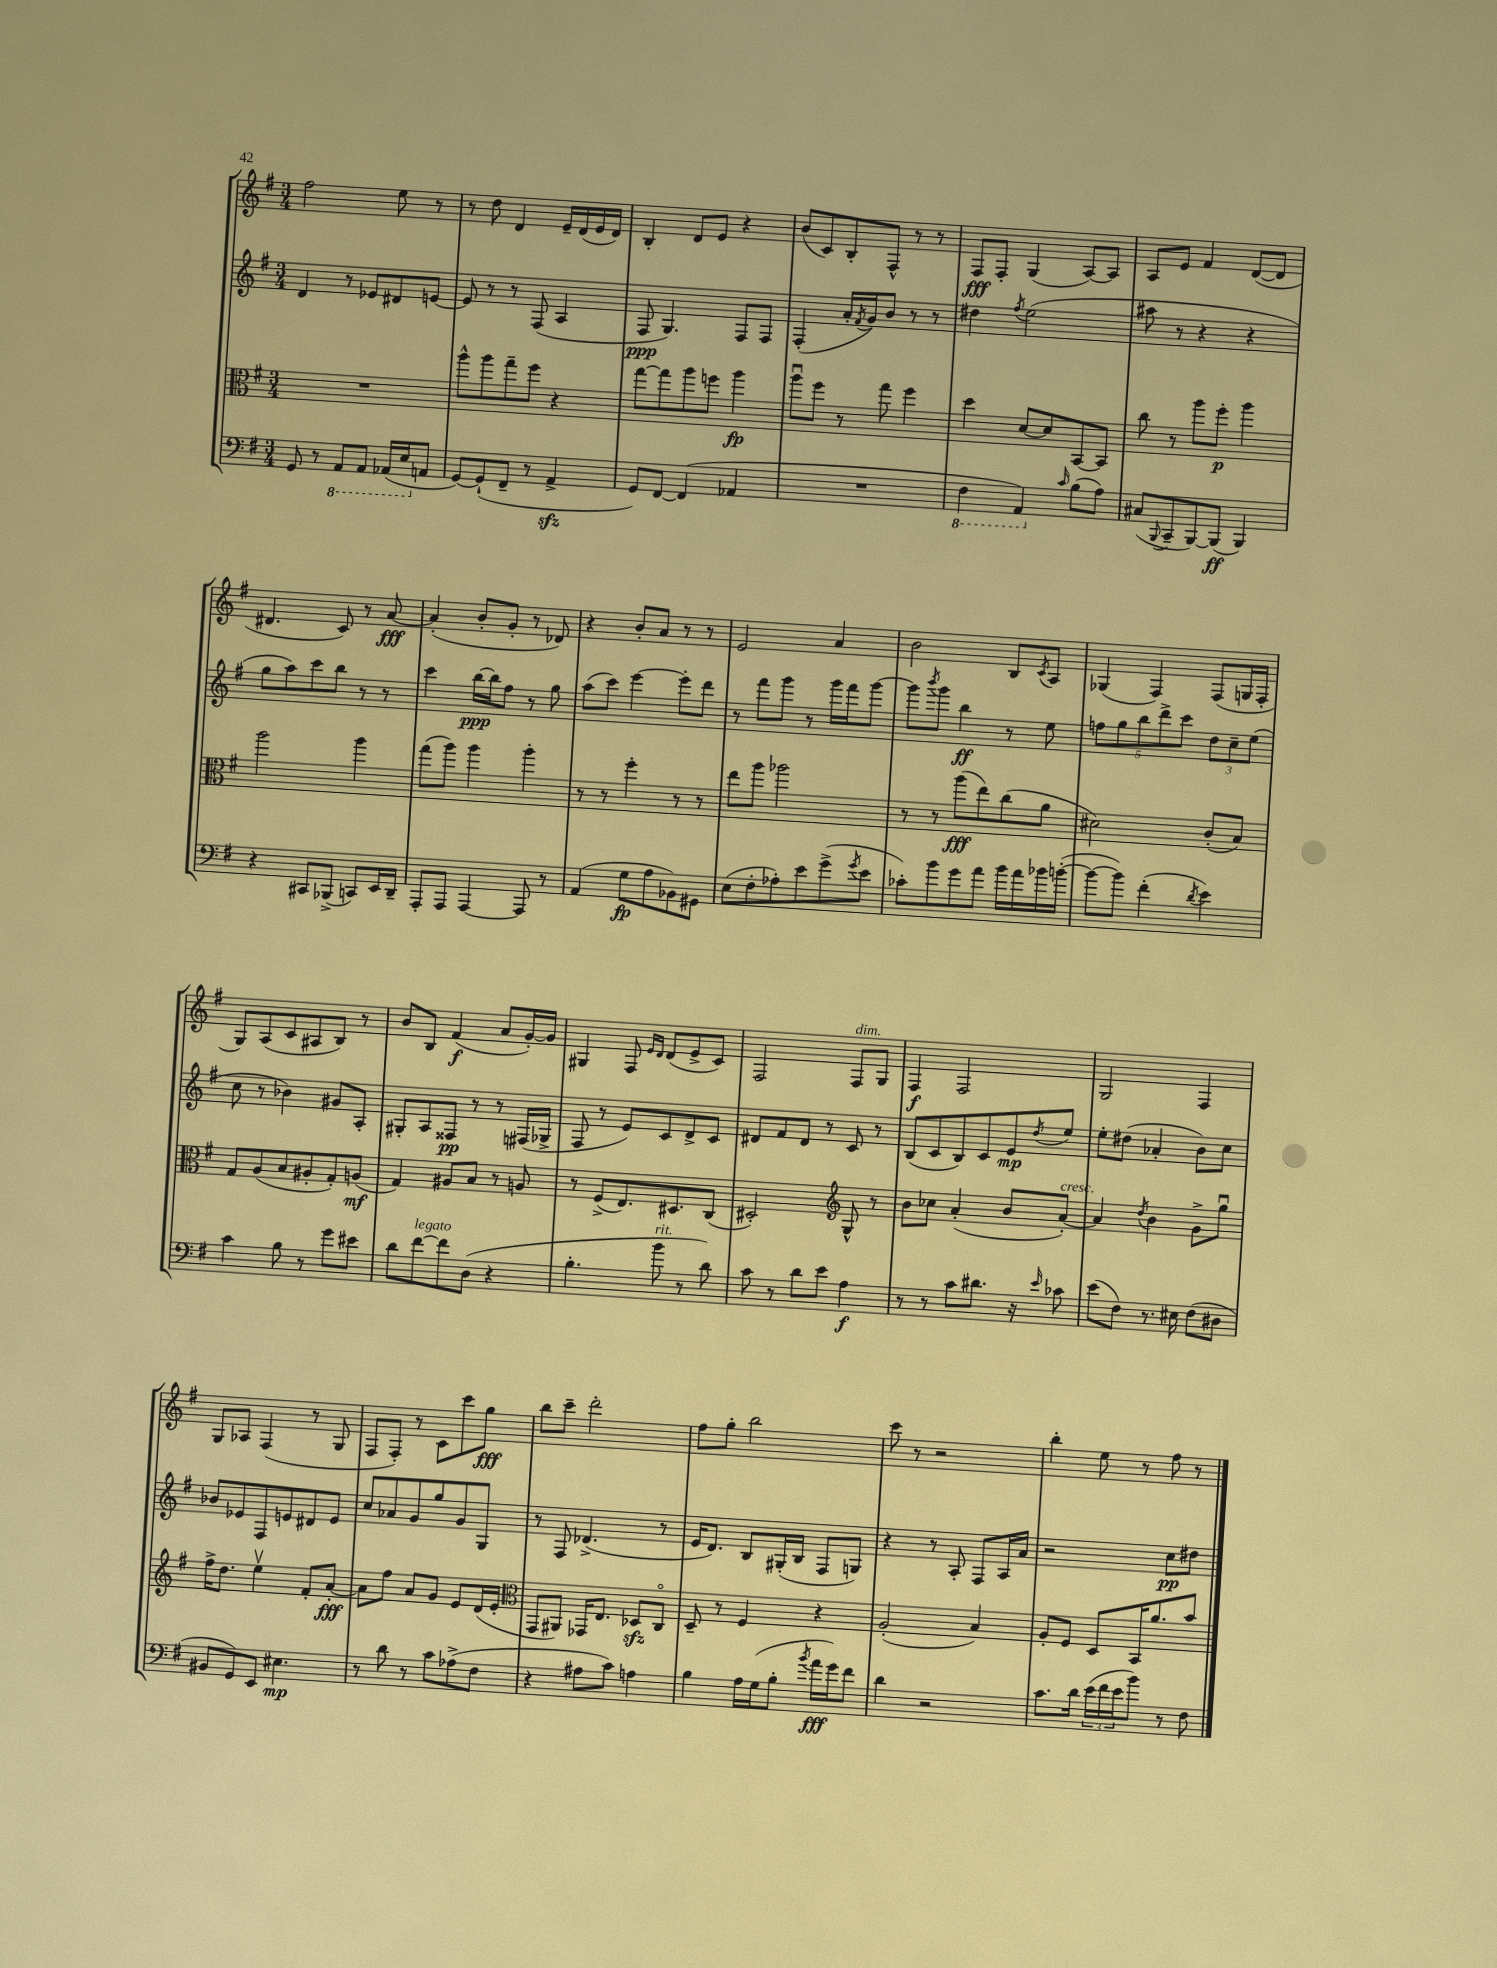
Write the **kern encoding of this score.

**kern	**dynam	**kern	**dynam	**kern	**dynam	**kern	**dynam
*part4	*part4	*part3	*part3	*part2	*part2	*part1	*part1
*staff4	*staff4	*staff3	*staff3	*staff2	*staff2	*staff1	*staff1
*clefF4	*	*clefC3	*	*clefG2	*	*clefG2	*
*k[f#]	*	*k[f#]	*	*k[f#]	*	*k[f#]	*
*M3/4	*	*M3/4	*	*M3/4	*	*M3/4	*
=19	=19	=19	=19	=19	=19	=19	=19
8GG/	.	2.r	.	4d/	.	2ff#\	.
8r	.	.	.	.	.	.	.
*8ba	*	*	*	*	*	*	*
8AAA/L	.	.	.	8r	.	.	.
8AAA/J	.	.	.	8e-X/L	.	.	.
(16AAA-X/LL	.	.	.	8d#X/	.	8ee\	.
16EE/J	.	.	.	.	.	.	.
*X8ba	*	*	*	*	*	*	*
8AAn/J	.	.	.	[8en/J	.	8r	.
=20	=20	=20	=20	=20	=20	=20	=20
[8GG/L)	.	8aa^^\L	.	8e/]	.	8r	.
(8GG`/]	.	8aa\	.	8r	.	8dd\	.
8FF#~/J	.	8gg~\	.	8r	.	4d/	.
8r	.	8ff#\J	.	(8F#/	.	.	.
4AAzz^/	.	4r	.	4A/	.	16e~/LL	.
.	.	.	.	.	.	(16d/	.
.	.	.	.	.	.	16e/	.
.	.	.	.	.	.	16d/JJ)	.
=21	=21	=21	=21	=21	=21	=21	=21
8GG/L)	.	[8gg\L	.	8F#/	ppp	4B'/	.
[8FF#/J	.	8gg\]	.	4.G/)	.	.	.
(4FF#/]	.	8aa\	.	.	.	8d/L	.
.	.	8ffn\J	.	.	.	8e/J	.
4AA-X/	.	4aa\	fp	8F#/L	.	4r	.
.	.	.	.	8F#/J	.	.	.
=22	=22	=22	=22	=22	=22	=22	=22
2.r	.	8aau\L	.	(4F#'/	.	(8b/L	.
.	.	8ff#\J	.	.	.	8c/)	.
.	.	8r	.	16a'/LL	.	8B'/	.
.	.	.	.	8qf#/	.	.	.
.	.	.	.	16g/J)	.	.	.
.	.	8gg\	.	8b/J	.	8F#^^/J	.
.	.	4ff#\	.	8r	.	8r	.
.	.	.	.	8r	.	8r	.
=23	=23	=23	=23	=23	=23	=23	=23
*8ba	*	*	*	*	*	*	*
4FF#\	.	4dd\	.	4dd#X\	.	8F#/L	fff
.	.	.	.	.	.	8F#'/J	.
.	.	.	.	8qff#/	.	.	.
4AAA/)	.	[8d/L	.	(2ee\	.	(4G/	.
.	.	8d/]	.	.	.	.	.
*X8ba	*	*	*	*	*	*	*
16qqc/	.	.	.	.	.	.	.
(8B\L	.	[8BB/	.	.	.	[8A/L)	.
8A\J)	.	8BB/J]	.	.	.	8A/J]	.
=24	=24	=24	=24	=24	=24	=24	=24
(8C#X/L	.	8cc\	.	8aa#X\	.	8A/L	.
8qqBBB/	.	.	.	.	.	.	.
8CC~/	.	8r	.	8r	.	8e/J	.
[8BBB/)	.	8aa\L	.	4r	.	4f#/	.
(8BBB/J]	ff	8ff#'\J	p	.	.	.	.
4BBB/)	.	4aa\	.	4r	.	([8d/L	.
.	.	.	.	.	.	8d/J]	.
!!LO:LB:g=z
=25	=25	=25	=25	=25	=25	=25	=25
4r	.	2aa\	.	8gg\L	.	4.d#X/	.
.	.	.	.	8aa\)	.	.	.
8CC#X/L	.	.	.	8ccc\	.	.	.
(8BBB-X^/J	.	.	.	8bb\J	.	8c/)	.
8CCn/L)	.	4aa\	.	8r	.	8r	.
16EE/L	.	.	.	8r	.	[8a/	fff
16DD~/JJ	.	.	.	.	.	.	.
=26	=26	=26	=26	=26	=26	=26	=26
8AAA'/L	.	(8gg\L	.	4ccc\	.	(4a'/]	.
8AAA/J	.	8aa\J)	.	.	.	.	.
[4AAA/	.	4aa\	.	[16bb\LL	ppp	8b'/L	.
.	.	.	.	16bb\J]	.	.	.
.	.	.	.	8ff#\J	.	8g'/J	.
8AAA/]	.	4aa'\	.	8r	.	8r	.
8r	.	.	.	8gg\	.	8d-X/)	.
=27	=27	=27	=27	=27	=27	=27	=27
(4AA/	.	8r	.	(8aa\L	.	4r	.
.	.	8r	.	8ccc\J)	.	.	.
8G\L	fp	4ff#'\	.	[4eee\	.	8b'/L	.
8A\	.	.	.	.	.	8a/J	.
8BB-X\)	.	8r	.	8eee'\L]	.	8r	.
8GG#X\J	.	8r	.	8ddd\J	.	8r	.
=28	=28	=28	=28	=28	=28	=28	=28
(8E\L	.	8ee\L	.	8r	.	2e/	.
8F#'\	.	8aa\J	.	8fff#\L	.	.	.
8A-X'\)	.	2aa-X\	.	8ggg\J	.	.	.
8e\	.	.	.	8r	.	.	.
(8g^\	.	.	.	16ggg\LL	.	4a/	.
.	.	.	.	16fff#\J	.	.	.
8qg/	.	.	.	.	.	.	.
8e\J	.	.	.	[8ggg\J	.	.	.
=29	=29	=29	=29	=29	=29	=29	=29
8c-X'\L)	.	8r	.	8ggg\L]	.	2b\	.
.	.	.	.	8qbbb/	.	.	.
8b\	.	8r	.	8ggg\J	.	.	.
8g\	.	(8aa\L	fff	4bb\	ff	.	.
8a\J	.	8ee\)	.	.	.	.	.
16b\LL	.	(8cc\	.	8r	.	8B/L	.
16a\	.	.	.	.	.	.	.
.	.	.	.	.	.	8qc/	.
16b-X\	.	8a\J	.	8ee\	.	8A/J	.
([16bn'\JJ	.	.	.	.	.	.	.
=30	=30	=30	=30	=30	=30	=30	=30
8b\L_	.	2d#X\)	.	10ffn\L	.	(4G-X/	.
.	.	.	.	10gg\	.	.	.
8b\J])	.	.	.	.	.	.	.
.	.	.	.	10bb\	.	.	.
(4f#'\	.	.	.	.	.	4F#/)	.
.	.	.	.	10ddd^\	.	.	.
.	.	.	.	10ccc\J	.	.	.
8qd/	.	.	.	.	.	.	.
4e\)	.	(8c'/L	.	12dd\L	.	(8F#/L	.
.	.	.	.	12cc~\	.	.	.
.	.	8B/J)	.	.	.	16Gn/L	.
.	.	.	.	(12ee\J	.	.	.
.	.	.	.	.	.	16F#'/JJ	.
!!LO:LB:g=z
=31	=31	=31	=31	=31	=31	=31	=31
4c\	.	8G/L	.	8cc\	.	8G/L)	.
.	.	(8A/	.	8r	.	(8A/	.
8B\	.	8B/	.	4b-X\)	.	8c/	.
8r	.	8A#X'/	.	.	.	8A#X/	.
8g\L	.	8G'/)	.	8g#X/L	.	8B/J)	.
8e#X\J	.	(8An/J	mf	8A'/J	.	8r	.
=32	=32	=32	=32	=32	=32	=32	=32
8d\L	.	4G/)	.	8G#X'/L	.	8b/L	.
!LO:TX:a:i:t=legato	!	!	!	!	!	!	!
[8f#\	.	.	.	8A/	.	8B/J	.
8f#\]	.	8A#X/L	.	8F##X/J	pp	(4f#/	f
(8D\J	.	8B/J	.	8r	.	.	.
4r	.	8r	.	8r	.	8a/L	.
.	.	8An/	.	(16F#X/LL	.	[16g'/L)	.
.	.	.	.	16G-X^/JJ	.	16g/JJ]	.
=33	=33	=33	=33	=33	=33	=33	=33
4.B'\	.	8r	.	8F#/	.	4G#X/	.
.	.	(8F#^/L	.	8r	.	.	.
.	.	8.E/)	.	8e/L)	.	8F#/	.
.	.	.	.	.	.	16qqe/LL	.
.	.	.	.	.	.	16qqd/JJ	.
!LO:TX:a:i:t=rit.	!	!	!	!	!	!	!
8b\	.	.	.	8c/	.	(8d/L	.
.	.	8.D#X/	.	.	.	.	.
8r	.	.	.	8d^/	.	8e^/	.
8d\)	.	(8C/J	.	8c/J	.	8c/J)	.
=34	=34	=34	=34	=34	=34	=34	=34
8c\	.	2D#X'/)	.	8d#X/L	.	2F#/	.
8r	.	.	.	8f#/	.	.	.
8d\L	.	.	.	8d#/J	.	.	.
8e\J	.	.	.	8r	.	.	.
*	*	*clefG2	*	*	*	*	*
!	!	!	!	!	!	!LO:TX:a:i:t=dim.	!
4A\	f	8G^^/	.	8c/	.	8F#/L	.
.	.	8r	.	8r	.	8G/J	.
=35	=35	=35	=35	=35	=35	=35	=35
8r	.	8b\L	.	(8B/L	.	4F#/	f
8r	.	8cc-X\J	.	8c/	.	.	.
8c\L	.	(4a'/	.	8B/)	.	2F#/	.
8.d#X\J	.	.	.	8c/	.	.	.
.	.	8b/L	.	8e/	mp	.	.
16r	.	.	.	.	.	.	.
16qqe/	.	.	.	8qdd/	.	.	.
!	!	!LO:TX:a:i:t=cresc.	!	!	!	!	!
8c-X\	.	[8a'/J)	.	8ee/J	.	.	.
=36	=36	=36	=36	=36	=36	=36	=36
(8e\L	.	4a/]	.	8ee'\L	.	2G/	.
8F#\J)	.	.	.	(8dd#X\J	.	.	.
.	.	8qdd/	.	.	.	.	.
8.r	.	4b\	.	4a-X'/	.	.	.
16E#X\	.	.	.	.	.	.	.
(8F#\L	.	8g^\L	.	8b\L)	.	4F#/	.
8D#X\J	.	8ggu\J	.	8cc\J	.	.	.
!!LO:LB:g=z
=37	=37	=37	=37	=37	=37	=37	=37
8BB#X/L	.	16ff#^\KL	.	8b-X/L	.	8G/L	.
.	.	8.dd\J	.	.	.	.	.
8GG/)	.	.	.	8e-X/	.	8A-X/J	.
8EE/J	.	4eev\	.	8F#/	.	(4F#/	.
4.E#X\	mp	.	.	8en/	.	.	.
.	.	8f#'/L	.	8d#X/	.	8r	.
.	.	[8a'/J	fff	8e/J	.	8G/	.
=38	=38	=38	=38	=38	=38	=38	=38
8r	.	8a\L]	.	8cc/L	.	8F#/L	.
8d\	.	8ff#\J	.	8a-X/	.	8F#'/J)	.
8r	.	8a/L	.	8g/	.	8r	.
8c\L	.	8g/J	.	8gg/	.	8c\L	.
(8A-X^\	.	8e/L	.	8g/	.	8ccc\	.
8F#\J	.	(16d/L	.	8G/J	.	8gg\J	fff
.	.	16e'/JJ	.	.	.	.	.
=39	=39	=39	=39	=39	=39	=39	=39
*	*	*clefC3	*	*	*	*	*
4r	.	8GG/L	.	8r	.	8bb\L	.
.	.	8AA#X/J)	.	8F#/	.	8ccc~\J	.
8A#X\L	.	16GG-X/KL	.	(4.d-X^/	.	2ddd'\	.
.	.	8.E/J	.	.	.	.	.
8c\J)	.	.	.	.	.	.	.
4An\	.	8D-Xzz/L	.	.	.	.	.
.	.	8C/J	.	8r	.	.	.
=40	=40	=40	=40	=40	=40	=40	=40
4B\	.	8D~/	.	16e/KL	.	8ff#\L	.
.	.	.	.	8.d/J)	.	.	.
.	.	8r	.	.	.	8gg'\J	.
16A\LL	.	4F#/	.	8B/L	.	2bb\	.
(16G\J	.	.	.	.	.	.	.
8B'\J	.	.	.	(16G#X'/L	.	.	.
.	.	.	.	16B/JJ	.	.	.
8qb/	.	.	.	.	.	.	.
16a\LL	fff	4r	.	8F#/L	.	.	.
16g\J)	.	.	.	.	.	.	.
8f#\J	.	.	.	8Gn/J)	.	.	.
=41	=41	=41	=41	=41	=41	=41	=41
4d\	.	(2A'/	.	4r	.	8ccc\	.
.	.	.	.	.	.	8r	.
2r	.	.	.	8r	.	2r	.
.	.	.	.	8A'/	.	.	.
.	.	4B/)	.	8F#/L	.	.	.
.	.	.	.	16A/L	.	.	.
.	.	.	.	16a/JJ	.	.	.
=42	=42	=42	=42	=42	=42	=42	=42
8.c\L	.	8A'/L	.	2r	.	4bb'\	.
.	.	8F#/J	.	.	.	.	.
16d\Jk	.	.	.	.	.	.	.
(24e\LL	.	8D/L	.	.	.	8ee\	.
24f#\	.	.	.	.	.	.	.
24e\J	.	.	.	.	.	.	.
8b\J)	.	16BB/K	.	.	.	8r	.
.	.	8.a/	.	.	.	.	.
8r	.	.	.	8cc\L	pp	8ff#\	.
8F#\	.	8b/J	.	8dd#X\J	.	8r	.
==	==	==	==	==	==	==	==
*-	*-	*-	*-	*-	*-	*-	*-
